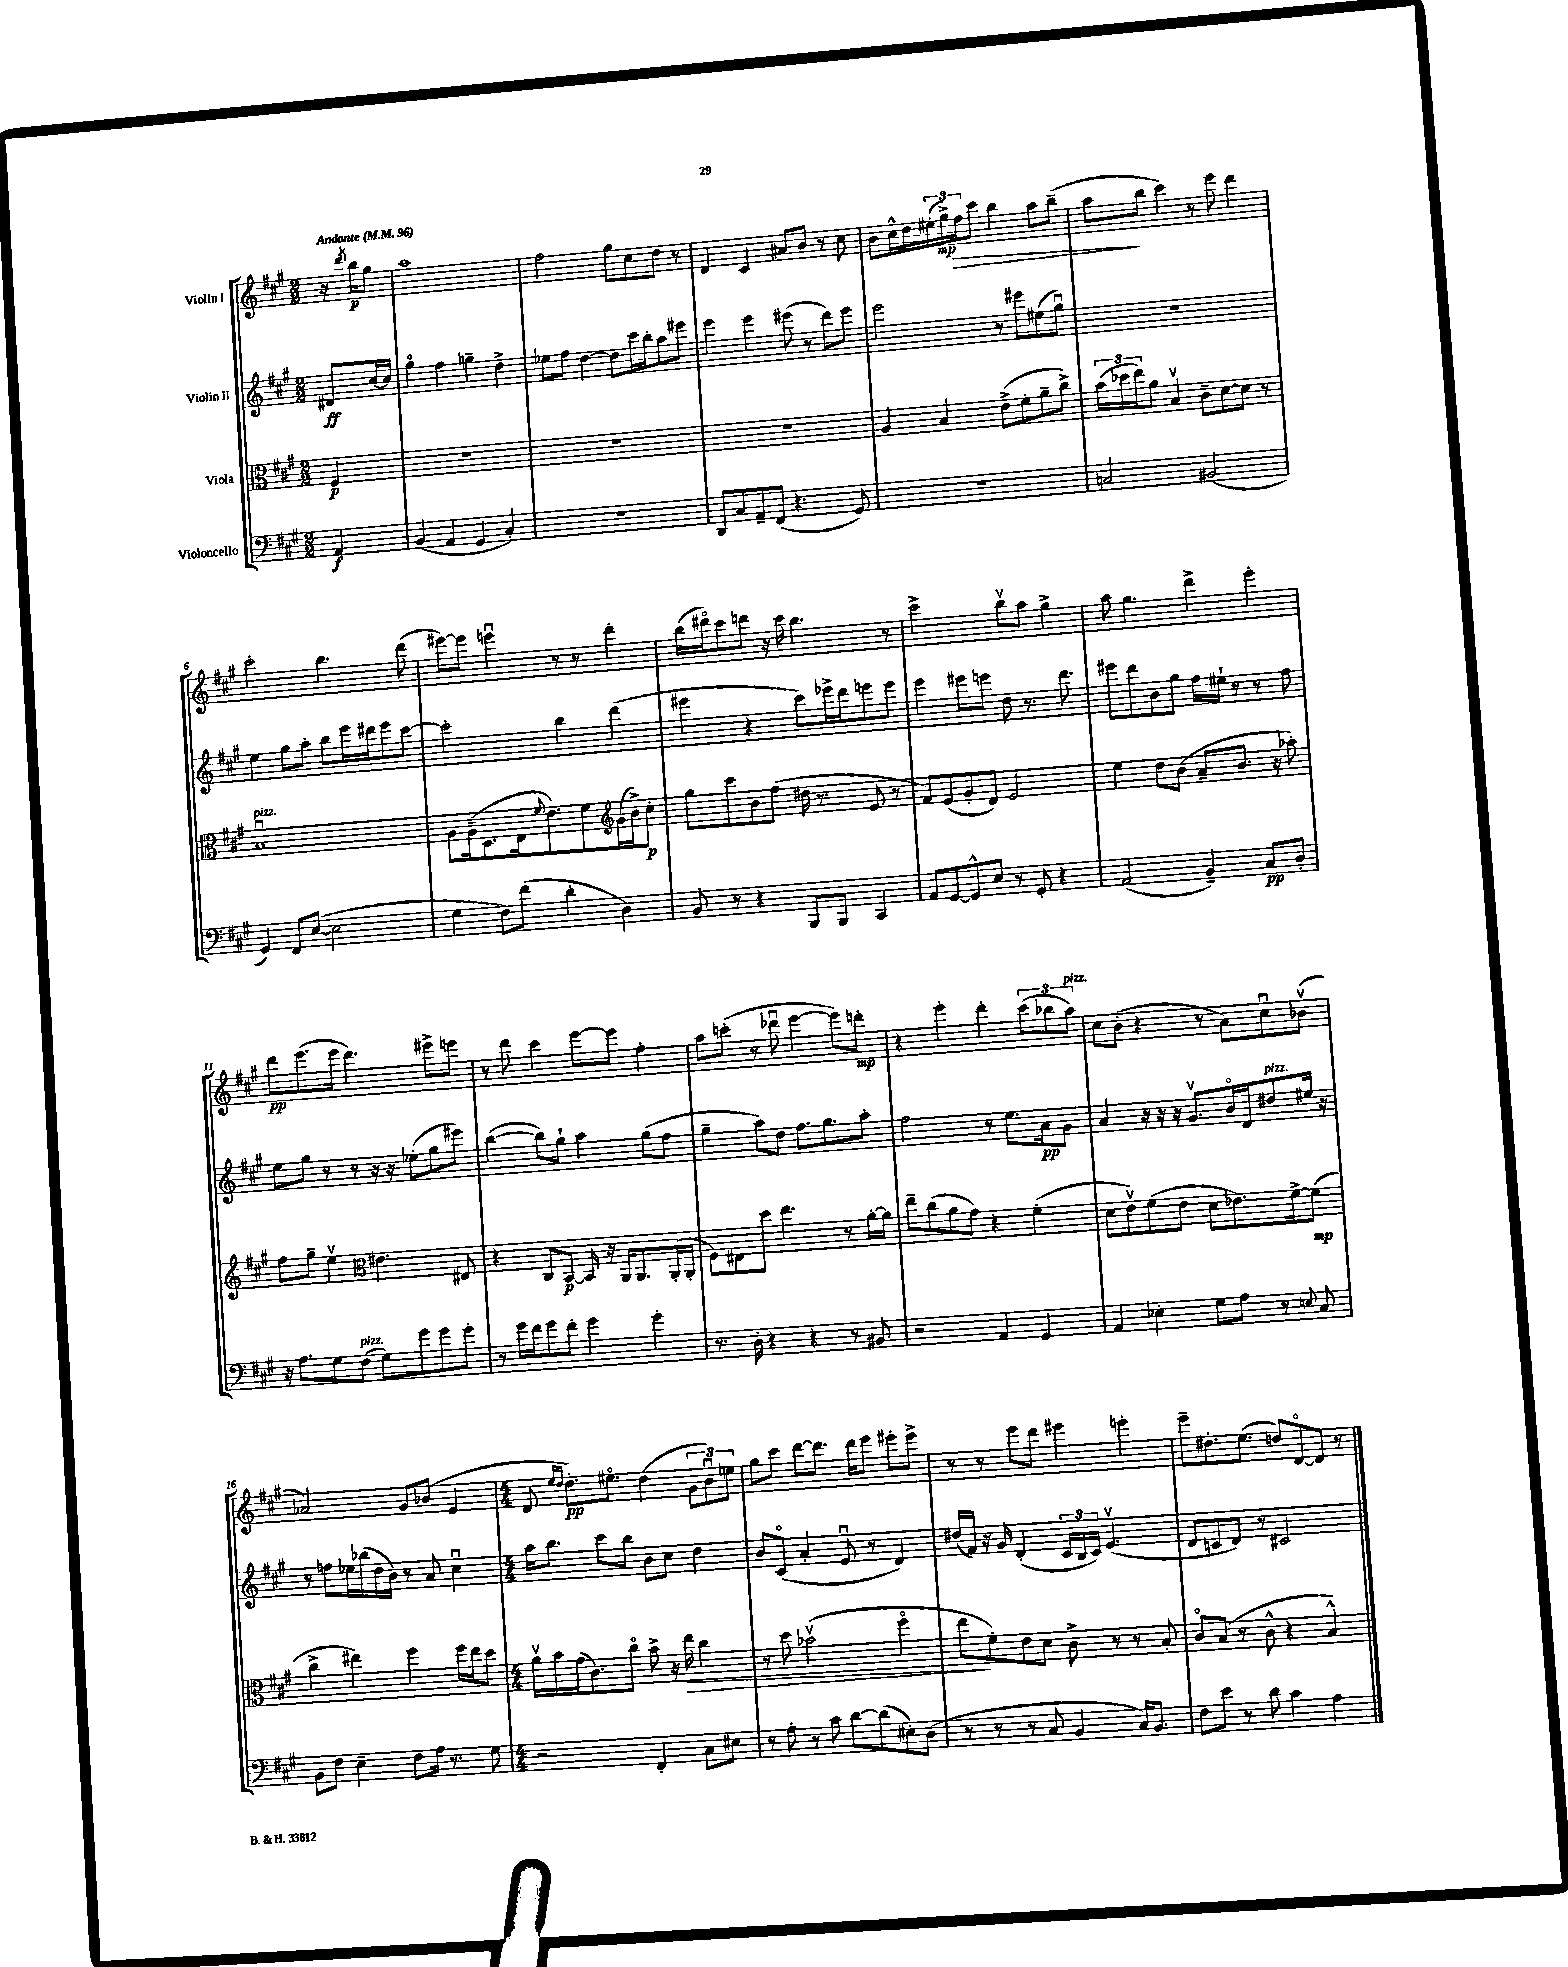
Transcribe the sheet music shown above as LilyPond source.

<<
\new StaffGroup <<
\new Staff = "s0" \with { instrumentName = "Violin I" } {
    \clef treble \key a \major \numericTimeSignature \time 2/2 \partial 4 \tempo "Andante" 4 = 96
    r16 \acciaccatura { d'''8 } b''16\p gis''8 |
    a''1 |
    fis''2 gis''8 cis''8 d''8 r8 |
    d'4 cis'4 ais'8 b'8 r8 cis''8 |
    b'8 cis''16-^ d''16 \tuplet 3/2 { eis''16-.( gis''16->\mp) fis''16\> } cis'''8 b''4 a''8 b''8--( |
    a''8\! b''8 cis'''4) r8 e'''8 d'''4 |
    cis'''2-. b''4. d'''8( |
    eis'''8~) eis'''8 e'''4\downbow r8 r8 d'''4-. |
    b''16( dis'''16\flageolet) cis'''8 d'''8 r16 cis'''16 b''4. r8 |
    cis'''2-> b''8\upbow a''8 gis''4-> |
    a''8 gis''4. d'''4-> e'''4-. |
    d'''8\pp e'''8.( e'''16 d'''4.) eis'''8-> e'''8 |
    r8 d'''8 cis'''4 e'''8~ e'''8 fis''4-. |
    a''8 c'''8-.( r8 des'''8\downbow e'''4~ e'''8) d'''8-.\mp |
    r4 e'''4-. d'''4-. \tuplet 3/2 { cis'''8( bes''8 a''8^\markup { \italic "pizz." }) } |
    cis''8 b'8-.( r4 r8 a'8) cis''8\downbow bes'8\upbow( |
    aes'2) gis'8 bes'8( e'4 |
    \numericTimeSignature \time 4/4 d'8 \grace { e''16 d''16 } d''8.-.\pp) eis''8.\flageolet d''4( \tuplet 3/2 { gis'8 b'8\downbow) e''8 } |
    gis''8 cis'''8 d'''8~ d'''8. d'''16 e'''8 eis'''8-. eis'''8-> |
    r8 r8 e'''8 d'''8 eis'''4 e'''4-. |
    e'''8-- dis''8.-. e''8.( d''8) d'8~\flageolet d'8 r8 \bar "|." |
}
\new Staff = "s1" \with { instrumentName = "Violin II" } {
    \clef treble \key a \major \numericTimeSignature \time 2/2 \partial 4
    dis'8\ff cis''16~ cis''16 |
    gis''4\flageolet fis''4 g''4-- d''4-> |
    ees''8 fis''8 d''4~ d''8 cis'''16 b''16-. a''8 eis'''8 |
    e'''4 e'''4 eis'''8( r8 d'''8) eis'''8 |
    e'''2 r8 eis'''8 eis''8( gis''8\downbow) |
    R1 |
    e''4 gis''8 a''8-. b''8 e'''16 dis'''16 e'''8 cis'''8~ |
    cis'''2-. b''4 d'''4( |
    eis'''4 r4 cis'''8) ees'''16-> d'''16 e'''8 e'''8 |
    e'''4 eis'''8 e'''8 d''8 r8. d'''8. |
    eis'''8 d'''8 b'8 gis''8 fis''16 eis''16-! r8 r8 fis''8 |
    e''8 gis''8 r8 r8 r16 r16 ees''8-.( gis''8 eis'''8) |
    b''4~( b''8) gis''8-! a''4 gis''8( fis''8 |
    gis''4-- a''8) d''8 fis''8. gis''8. a''8-. |
    fis''2 r8 e''8. a'16\pp gis'8 |
    a'4 r16 r16 r16 gis'8.\upbow b'16\flageolet d'16 dis''8^\markup { \italic "pizz." } eis''16 r16 |
    r8 f''8 ees''16 bes''16( d''16 b'16) r8 a'8 cis''4\downbow |
    \numericTimeSignature \time 4/4 a''16 b''8. cis'''8 b''8 b'8 cis''8 d''4 |
    b'8 cis'8\flageolet( a'4-. e'8\downbow r8 d'4) |
    dis''16( fis'16) r16 gis'16 d'4-.( \tuplet 3/2 { cis'16 b16 cis'16) } e'4.\upbow( |
    d'8 c'8 d'8) r8 cis'2 \bar "|." |
}
\new Staff = "s2" \with { instrumentName = "Viola" } {
    \clef alto \key a \major \numericTimeSignature \time 2/2 \partial 4
    fis4\p |
    R1 |
    R1 |
    R1 |
    a4 b4 e'8->( fis'8-. a'8-- cis''8->) |
    \tuplet 3/2 { b'16( des''16 e''16) } a'8 b4\upbow cis'8-- d'8~ d'8 r8 |
    b1\downbow^\markup { \italic "pizz." } |
    a8 a16--( d8. e16 \appoggiatura { fis'8 } e'8.) fis'8 gis'16( b'16->) cis''8-.\p |
    \clef treble gis''8 cis'''8 b'8 fis''8( dis''16 r8. e'8 r8 |
    fis'8) e'8( gis'8-. d'8) e'2 |
    e''4 d''8 b'8( a'8-- b'8. r16 aes''8-.) |
    fis''8 gis''8-- e''4\upbow \clef alto eis'4. eis8 |
    r4 cis8 b,8~\p b,16 r16 a,16 a,8. a,16-.( a,16-. |
    fis8) eis8 d''8 e''4. r8 a'16~-. a'16 |
    e''8-- cis''8( a'8 gis'8) r4 fis'4-.( |
    d'8 e'8\upbow) fis'8( e'8 d'8 ees'8.) fis'16~-> fis'8\mp( |
    cis''4-> eis''4) fis''4 fis''16 eis''16 d''8 |
    \numericTimeSignature \time 4/4 a'16\upbow b'16 gis'16( cis'8.) cis''8\flageolet b'8-> r16 e''16\> cis''4 |
    r8 d''8 bes'2\upbow( fis''4\flageolet |
    e''8\! fis'8-.) e'8 d'8 cis'8-> r8 r8 b8-. |
    cis'8\flageolet b8( r8 cis'8-^ r4 b4-^) \bar "|." |
}
\new Staff = "s3" \with { instrumentName = "Violoncello" } {
    \clef bass \key a \major \numericTimeSignature \time 2/2 \partial 4
    a,4\f |
    b,4( a,4 gis,4 cis4-.) |
    R1 |
    d,8 cis8 a,8-- fis,8( r4. gis,8) |
    R1 |
    c2 bis,2( |
    gis,4) fis,8 e8~( e2 |
    gis4 fis8) fis'8( d'4-. d4) |
    b,8 r8 r4 b,,8 b,,8 cis,4 |
    a,8 gis,8~ gis,8-^ e8 r8 gis,8-. r4 |
    a,2( b,4--) cis8\pp d8-. |
    r16 a8. gis8 fis8^\markup { \italic "pizz." }( gis8) gis'8 gis'8 gis'8-. |
    r8 gis'16 fis'16 gis'8 fis'8-. gis'4 gis'4-. |
    r8. d16-. r4 r4 r8 bis,8 |
    r2 a,4 gis,4 |
    a,4 ees4-. gis8 a8 r8 \appoggiatura { e8 } cis8 |
    b,8 fis8 e4-- fis8 a16 r8. gis8 |
    \numericTimeSignature \time 4/4 r2 fis,4-. cis8 eis8 |
    r8 a8-. r8 cis'8 d'8~ d'8( eis8-.) d8( |
    r8 r8 r8 cis8 b,4 cis16) b,8. |
    fis8 e'8 r8 d'8 cis'4 a4 \bar "|." |
}
>>
>>
